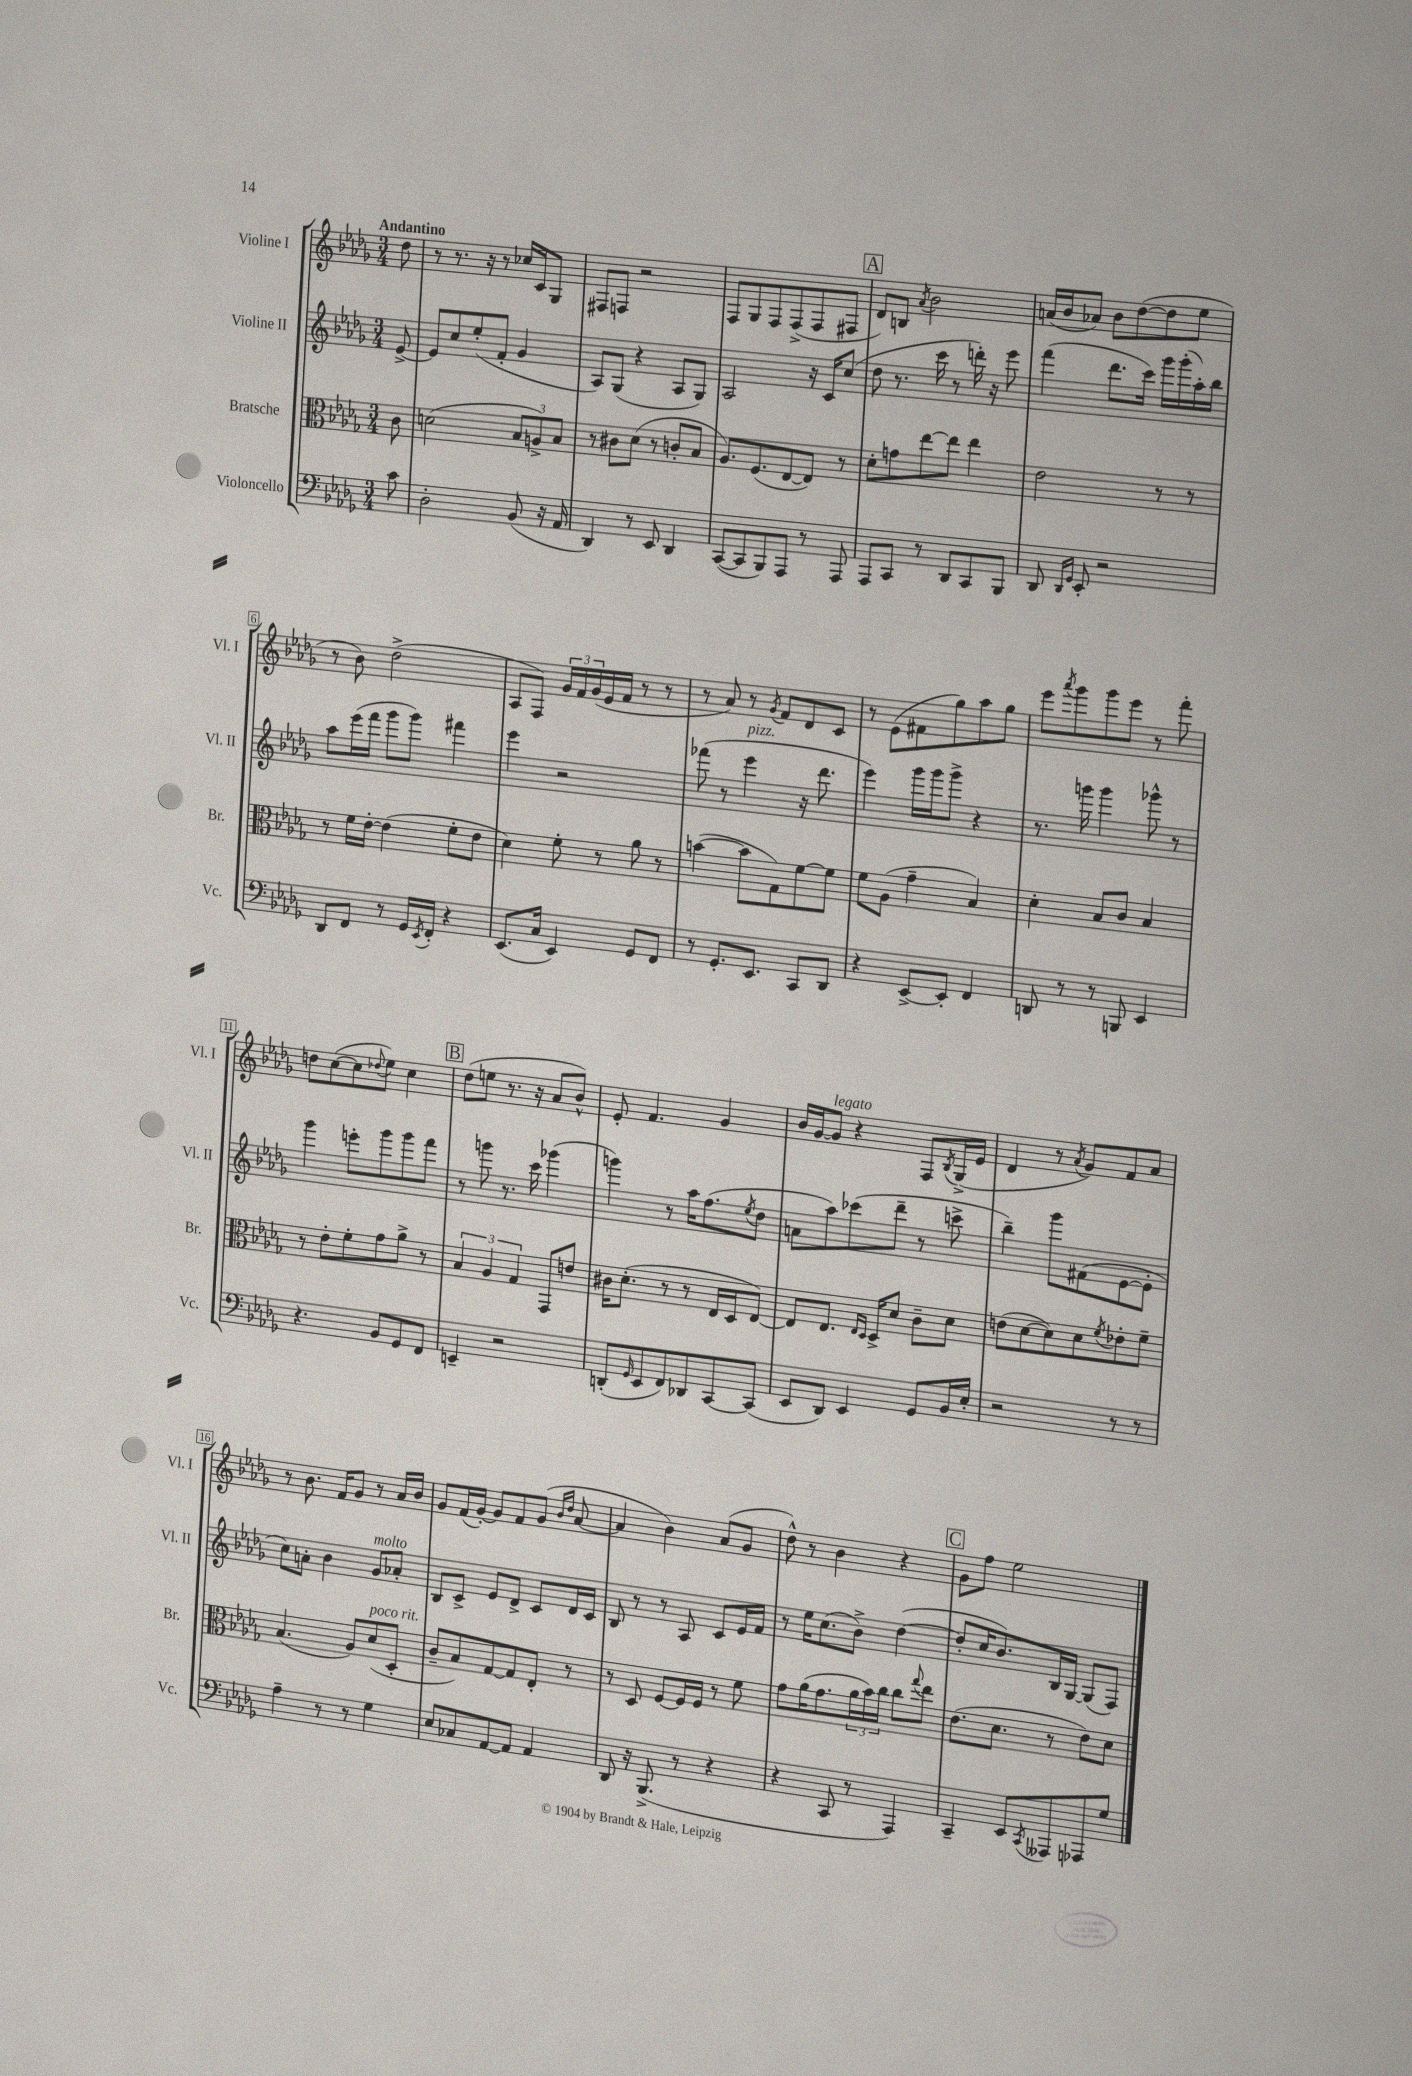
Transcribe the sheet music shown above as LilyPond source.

<<
\new StaffGroup <<
\new Staff = "s0" \with { instrumentName = "Violine I" shortInstrumentName = "Vl. I" } {
    \clef treble \key des \major \numericTimeSignature \time 3/4 \partial 8 \tempo "Andantino"
    des''8 |
    r8 r8. r16 r8 ces''16 c'16 ges8 |
    fis8 f8 r2 |
    f8 ges8 f8 f8->( f8 fis8 |
    \mark \markup { \box "A" } des'8) b8 \acciaccatura { aes'8 } bes'2 |
    a'16( bes'16 aes'8) bes'8 des''8~( des''8 ees''8 |
    r8 bes'8) des''2->( |
    aes8 f8) \tuplet 3/2 { ges'16 f'16 ges'16( } ees'16 f'16 r8 r8 |
    r8 aes'8) r8 \acciaccatura { ges'8 } f'8 des'8 c'8 |
    r8 ees'8( fis'8 ges''8) aes''8 ges''8 |
    ees'''8 \acciaccatura { aes'''8 } ges'''8 ges'''8 ees'''8 r8 f'''8-. |
    d''8 c''8~( c''8 \appoggiatura { des''8 } ees''8) c''4 |
    \mark \markup { \box "B" } des''8( e''8 r8. r16 aes'8 bes'8-^) |
    ees'8-. f'4. ges'4 |
    bes'16 ges'16~ ges'8^\markup { \italic "legato" } r4 f8 \acciaccatura { bes8 } ges16->( ees'16 |
    des'4 r8 \acciaccatura { aes'8 } ges'8) f'8 aes'8 |
    r8 bes'8. f'16 ges'8 r8 aes'16 bes'16 |
    ges'8 f'16( ges'16~-.) ges'8 f'8 ges'8( \grace { bes'16 des''16 } aes'8~ |
    aes'4 bes'4) aes'8( ges'8 |
    des''8-^) r8 bes'4 r4 |
    \mark \markup { \box "C" } ges'8 f''8 ees''2 \bar "|." |
}
\new Staff = "s1" \with { instrumentName = "Violine II" shortInstrumentName = "Vl. II" } {
    \clef treble \key des \major \numericTimeSignature \time 3/4 \partial 8
    ees'8~-> |
    ees'8 c''8 ees''8-.( f'8-. ges'4 |
    aes8) ges8( r4 aes8 ges8) |
    aes2 r16 c'16 c''8( |
    \mark \markup { \box "A" } des''8 r8. c'''16 r8 d'''16-.) r16 ees'''8 |
    f'''4( des'''8. c'''16) ges'''16 ges'''16-.( aes''16-.) bes''16 |
    aes''8 ees'''16( f'''16 ges'''8 ges'''8) fis'''4 |
    ees'''4 r2 |
    fes'''8( r8 ees'''4^\markup { \italic "pizz." } r16 des'''8. |
    ees'''4) ges'''16 ges'''16 ges'''8-> r4 |
    r8. g'''16 g'''4 ges'''8-^ r8 |
    ges'''4 e'''8-. ges'''8 ges'''8 f'''8 |
    \mark \markup { \box "B" } r8 g'''8 r8. c'''16 ges'''4( |
    g'''4) r8 aes''16 f''8.( \acciaccatura { ees''8 } des''8 |
    a'8 aes''8) ces'''8( des'''8-- r8 c'''8-> |
    bes''4--) ges'''8 fis'8( ees'8~ ees'8-. |
    c''8) a'8-. bes'4 ges'8^\markup { \italic "molto" } aes'8-. |
    bes8 c'8-> ees'8 des'8-> c'8 des'16 c'16 |
    bes8 r8 r8 aes8 c'8 ees'16 f'16 |
    r8 ees''16 c''8.( bes'8->) des''4~( |
    \mark \markup { \box "C" } des''8-. c''16 bes'8.) bes16 ges16~ ges8( f8) \bar "|." |
}
\new Staff = "s2" \with { instrumentName = "Bratsche" shortInstrumentName = "Br." } {
    \clef alto \key des \major \numericTimeSignature \time 3/4 \partial 8
    c'8 |
    d'2( \tuplet 3/2 { bes8 a8->) bes8 } |
    r8 cis'8 des'8( r8 c'8-. bes8 |
    aes8.) f8.( ees8~ ees8) r8 |
    \mark \markup { \box "A" } des'8-. g'8 ees''8~ ees''8 ees''4 |
    ees'2 r8 r8 |
    r8 f'16 ees'16~-. ees'4( f'8-. ees'8 |
    des'4) f'8-. r8 aes'8 r8 |
    b'4~( b'8 ges8) f'8~ f'8 |
    f'8 aes8( ges'4-- bes4) |
    des'4-. bes8 c'8 bes4 |
    r8 ees'8-. f'8-. ges'8 aes'8-> r8 |
    \mark \markup { \box "B" } \tuplet 3/2 { bes4 aes4 ges4 } ges,8 e'8 |
    cis'16 des'8.-.( r8 r8 ees16 des16 ees8~) |
    ees8 ees8. \grace { ees16 des16 } des16-> des'8 c'8-- des'8 |
    e'8( des'8~ des'8) des'8 \acciaccatura { f'8 } ees'8-. f'8-- |
    bes4.( aes8) des'8^\markup { \italic "poco rit." }( des8-. |
    c'8-- bes8) ges8~ ges8 ees8-. r8 |
    r8 des8 f8~ f16 f16 r8 f'8 |
    ges'8 aes'16( ges'8. \tuplet 3/2 { aes'16 bes'16) c''16 } c''8 \appoggiatura { ges''8 } ees''8 |
    \mark \markup { \box "C" } ees'8.( des'8. r8 ees'8) des'8 \bar "|." |
}
\new Staff = "s3" \with { instrumentName = "Violoncello" shortInstrumentName = "Vc." } {
    \clef bass \key des \major \numericTimeSignature \time 3/4 \partial 8
    c'8 |
    des2-. bes,8( r16 aes,16 |
    des,4) r8 ees,8 des,4 |
    c,8~( c,8 bes,,8) aes,,8 r8 aes,,8 |
    \mark \markup { \box "A" } aes,,8 c,8 r8 des,8 c,8 bes,,8 |
    des,8 \grace { des,16 ges,16 } ees,8-. r2 |
    des,8 f,8 r8 ges,16 \acciaccatura { ees,8 } f,16-. r4 |
    ees,8.( c16 ees,4) ges,8 f,8 |
    r8 ges,8.-. ees,8. c,8 des,8 |
    r4 ees,8~-> ees,8-. f,4 |
    d,8 r8 r8 b,,8 ees,4 |
    r4. bes,8 ges,8 f,8 |
    \mark \markup { \box "B" } e,4-- r2 |
    d,8-.( \grace { ges,16 } ees,8 f,8) des,8 c,8~ c,8( |
    ees,8 des,8) ees,4 ges,8 bes,16 ees16-. |
    r2 r8 r8 |
    aes4-- r8 r8 ges4 |
    ees8 ces8 aes,8~ aes,8 aes,4 |
    des,8 r16 bes,,8.->( r8 r4 |
    r4 c,8 r8 aes,,4) |
    \mark \markup { \box "C" } c,4-- ees,8 \acciaccatura { c,8 } aeses,,8 aes,,8 ges8 \bar "|." |
}
>>
>>
\layout { \context { \Score \override BarNumber.stencil = #(make-stencil-boxer 0.1 0.3 ly:text-interface::print) } }
